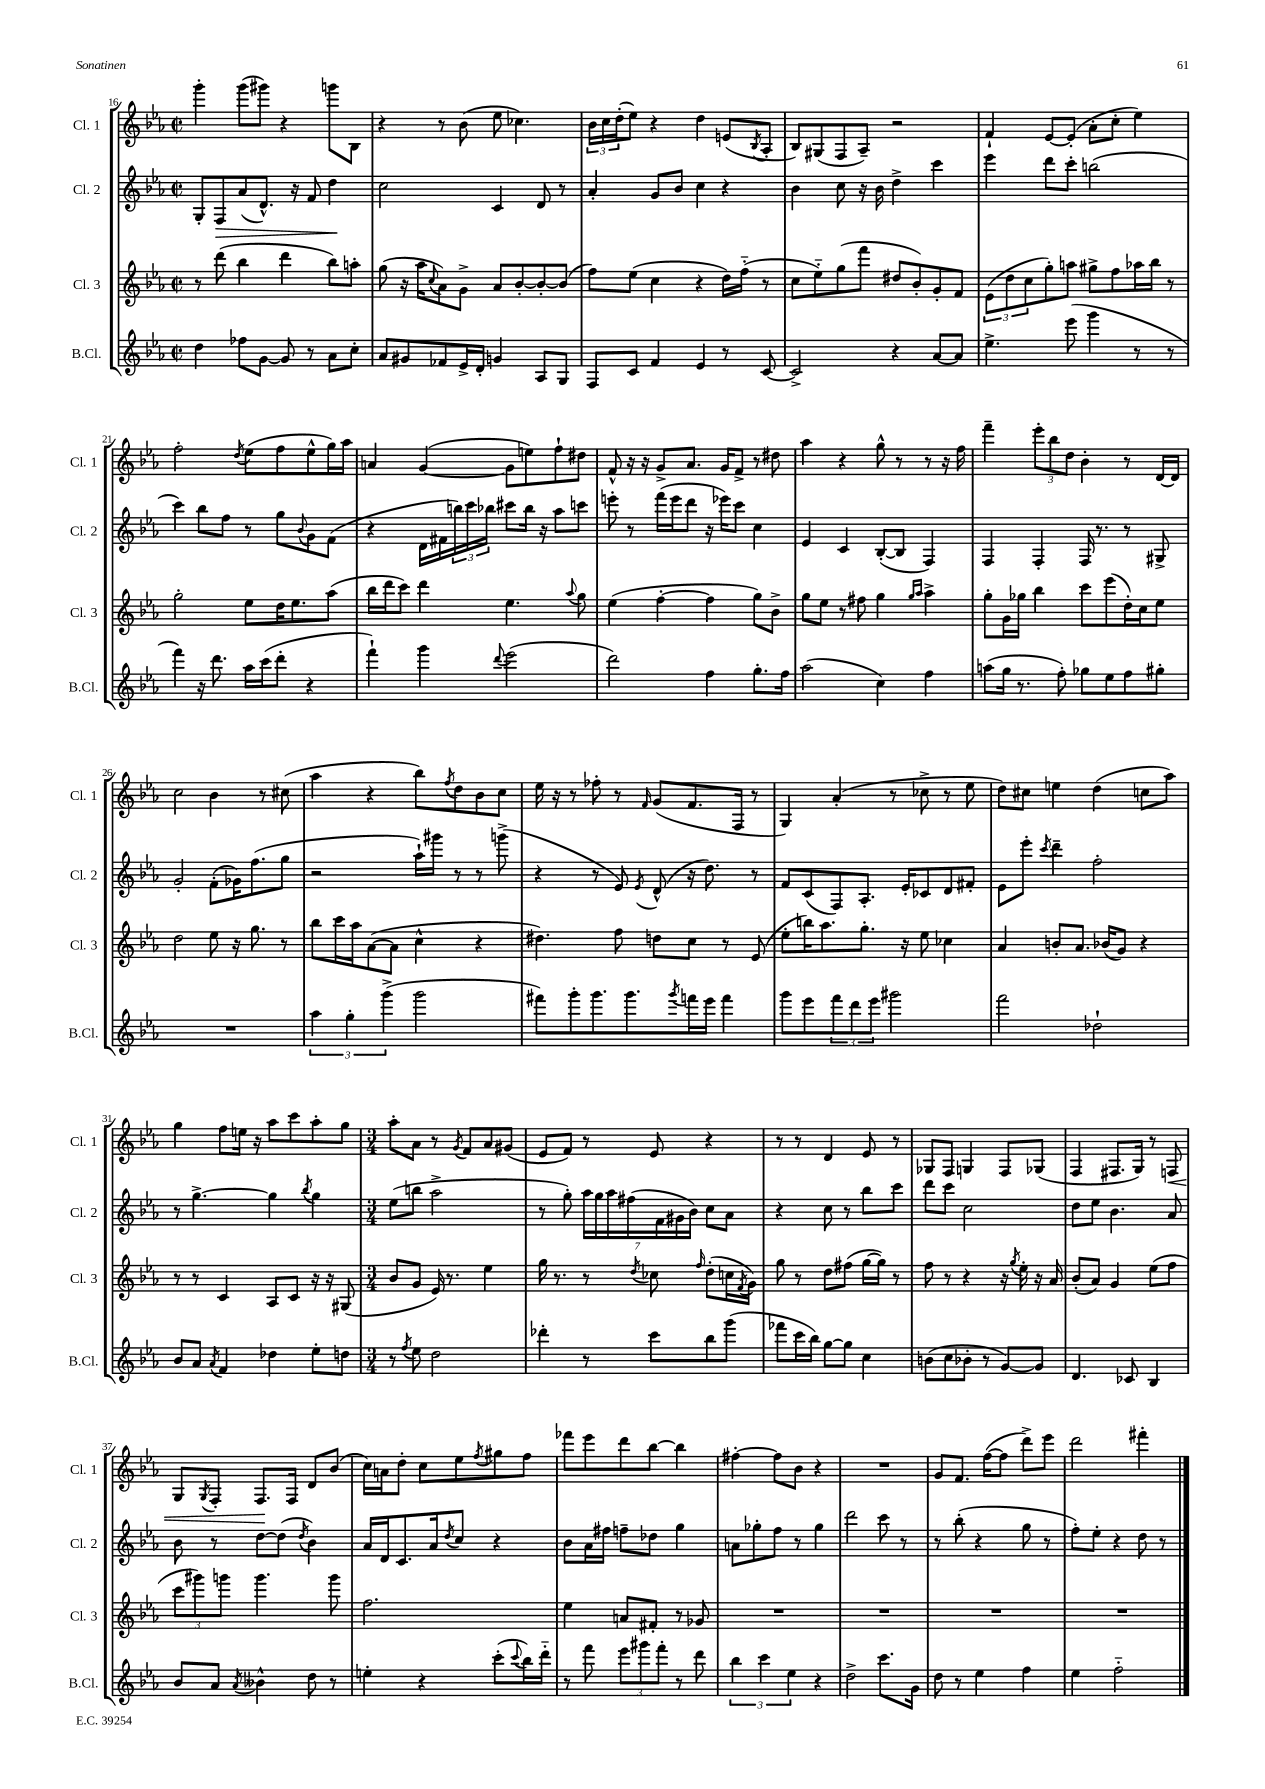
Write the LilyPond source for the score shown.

<<
\new StaffGroup <<
\new Staff = "s0" \with { instrumentName = "Cl. 1" shortInstrumentName = "Cl. 1" } {
    \clef treble \key ees \major \defaultTimeSignature \time 2/2
    g'''4-. g'''8( gis'''8) r4 g'''8 bes8 |
    r4 r8 bes'8( ees''8 ces''4.) |
    \tuplet 3/2 { bes'16 c''16 d''16-.( } ees''8) r4 d''4 e'8( \acciaccatura { bes8 } aes8-. |
    bes8) gis8( f8 aes8--) r2 |
    f'4-! ees'8~ ees'8-.( aes'8-. c''8-. ees''4) |
    f''2-. \acciaccatura { d''8 } ees''8( f''8 ees''8-^ g''16) aes''16 |
    a'4 g'4~( g'8 e''8) f''8-! dis''8 |
    f'8-^ r16 r16 g'8-> aes'8. g'16 f'8-> r8 dis''8 |
    aes''4 r4 g''8-^ r8 r8 r16 f''16 |
    f'''4-- \tuplet 3/2 { ees'''8-. bes''8 d''8 } bes'4-. r8 d'16~ d'16 |
    c''2 bes'4 r8 cis''8( |
    aes''4 r4 bes''8) \acciaccatura { f''8 } d''8 bes'8 c''8 |
    ees''16 r16 r8 fes''8-. r8 \grace { f'16 } g'8( f'8. f16 r8 |
    g4) aes'4-.( r8 ces''8-> r8 ees''8 |
    d''8) cis''8 e''4 d''4( c''8 aes''8) |
    g''4 f''8 e''16 r16 aes''8 c'''8 aes''8-. g''8 |
    \numericTimeSignature \time 3/4 aes''8-. aes'8 r8 \acciaccatura { g'8 } f'8 aes'8 gis'8( |
    ees'8 f'8) r8 ees'8 r4 |
    r8 r8 d'4 ees'8 r8 |
    ges8 f8 g4 f8 ges8( |
    f4 fis8. g16) r8 f8\< |
    g8 \acciaccatura { g8 } f8-. f8.\! f16 d'8 bes'8( |
    c''16) a'16 d''8-. c''8 ees''8 \acciaccatura { f''8 } gis''8 f''8 |
    fes'''8 ees'''8 d'''8 bes''8~ bes''4 |
    fis''4~-. fis''8 bes'8 r4 |
    R2. |
    g'8 f'8. f''16~( f''8 d'''8->) ees'''8 |
    d'''2 fis'''4-. \bar "|." |
}
\new Staff = "s1" \with { instrumentName = "Cl. 2" shortInstrumentName = "Cl. 2" } {
    \clef treble \key ees \major \defaultTimeSignature \time 2/2
    g8-. f8\> aes'8( d'8.-^) r16 f'8 d''4\! |
    c''2 c'4 d'8 r8 |
    aes'4-. g'8 bes'8 c''4 r4 |
    bes'4 c''8 r16 bes'16 d''4-> c'''4 |
    ees'''4 d'''8 c'''8-. b''2( |
    c'''4) bes''8 f''8 r8 g''8 \appoggiatura { bes'8 } g'8 f'8( |
    r4 d'16 fis'16 \tuplet 3/2 { b''16) c'''16 bes''16 } cis'''8 bes''16 r16 aes''8 c'''8 |
    e'''8-. r8 f'''16( e'''16 d'''8 r16 ees'''16) c'''8 c''4 |
    ees'4 c'4 bes8~-.( bes8 f4) |
    f4 f4-. f16 r8. r8 gis8-> |
    g'2-. f'8-.( ges'16) f''8.( g''8 |
    r2 aes''16-!) gis'''16 r8 r8 g'''8->( |
    r4 r8 ees'8) \acciaccatura { ees'8 } d'8-^( r16 d''8.) r8 |
    f'8 c'8( f8) aes8.-. ees'16-. ces'8 d'8 fis'8-. |
    ees'8 ees'''8-. \acciaccatura { c'''8 } d'''4-- f''2-. |
    r8 g''4.~-> g''4 \acciaccatura { bes''8 } g''4 |
    \numericTimeSignature \time 3/4 ees''8( b''8 aes''2-> |
    r8 g''8-.) \tuplet 7/4 { aes''16 g''16 aes''16 fis''16( f'16 gis'16 bes'16) } c''8 aes'8 |
    r4 c''8 r8 bes''8 c'''8 |
    d'''8 c'''8 c''2 |
    d''8 ees''8 bes'4. aes'8 |
    bes'8 r8 d''8~ d''8( \acciaccatura { d''8 } bes'4) |
    aes'16 d'16 c'8. aes'16 \acciaccatura { d''8 } c''8 r4 |
    bes'8 aes'16 fis''16 f''8-- des''8 g''4 |
    a'8 ges''8-. f''8 r8 ges''4 |
    d'''2 c'''8 r8 |
    r8 bes''8-.( r4 g''8 r8 |
    f''8-.) ees''8-. r4 d''8 r8 \bar "|." |
}
\new Staff = "s2" \with { instrumentName = "Cl. 3" shortInstrumentName = "Cl. 3" } {
    \clef treble \key ees \major \defaultTimeSignature \time 2/2
    r8 d'''8( bes''4 d'''4 bes''8) a''8-. |
    g''8( r16 aes''16 \appoggiatura { c''8 } aes'8) g'8-> aes'8 bes'8~-. bes'8~-. bes'8( |
    f''8) ees''8( c''4 r4 d''16) f''16-_( r8 |
    c''8 ees''8-_) g''8( f'''8 dis''8 bes'8-.) g'8-. f'8 |
    \tuplet 3/2 { ees'8( d''8 c''8 } g''8-.) a''8 gis''8-> f''8 aes''16 bes''16 r8 |
    g''2-. ees''8 d''16 ees''8. aes''8( |
    bes''16 d'''16 c'''8) d'''4 ees''4. \appoggiatura { aes''8 } g''8 |
    ees''4( f''4~-. f''4 g''8) bes'8-> |
    g''8 ees''8 r8 fis''8 g''4 \grace { g''16 aes''16 } aes''4-> |
    g''8-. g'16 ges''16 bes''4 c'''8 ees'''8( d''16-.) c''16 ees''8 |
    d''2 ees''8 r16 g''8. r8 |
    bes''8 c'''16 aes''16 aes'8~( aes'8 c''4-^ r4 |
    dis''4.) f''8 d''8 c''8 r8 ees'8( |
    ees''8-. b''16) aes''8. g''8.-. r16 ees''8 ces''4 |
    aes'4 b'8-. aes'8. bes'16( g'8) r4 |
    r8 r8 c'4 aes8 c'8 r16 r16 gis8( |
    \numericTimeSignature \time 3/4 bes'8 g'8 ees'16) r8. ees''4 |
    g''16 r8. r8 \acciaccatura { d''8 } ces''8 \grace { f''16 } d''8-.( c''16 \acciaccatura { f'8 } g'16) |
    g''8 r8 d''8 fis''8( g''16~ g''16) r8 |
    f''8 r8 r4 r16 \acciaccatura { g''8 } ees''16-. r16 aes'16 |
    bes'8-.( aes'8) g'4 ees''8( f''8 |
    \tuplet 3/2 { c'''8 gis'''8) g'''8 } g'''4. g'''8 |
    f''2. |
    ees''4 a'8 fis'8-. r8 ges'8 |
    R2. |
    R2. |
    R2. |
    R2. \bar "|." |
}
\new Staff = "s3" \with { instrumentName = "B.Cl." shortInstrumentName = "B.Cl." } {
    \clef treble \key ees \major \defaultTimeSignature \time 2/2
    d''4 fes''8 g'8~ g'8 r8 aes'8 c''8-. |
    aes'8 gis'8 fes'8 ees'16-> d'16-. g'4 aes8 g8 |
    f8 c'8 f'4 ees'4 r8 c'8~ |
    c'2-> r4 aes'8~ aes'8 |
    ees''4.-> ees'''8( g'''4 r8 r8 |
    f'''4) r16 d'''8. aes''16 c'''16( d'''8-. r4 |
    f'''4-!) g'''4 \appoggiatura { d'''8 } ees'''2( |
    d'''2) f''4 g''8.-. f''16 |
    aes''2( c''4) f''4 |
    a''8( g''16 r8. f''8-.) ges''8 ees''8 f''8 gis''8-. |
    R1 |
    \tuplet 3/2 { aes''4 g''4-. g'''4->( } g'''2 |
    fis'''8) g'''8-. g'''8. g'''8. \acciaccatura { g'''8 } f'''16 ees'''16 f'''4 |
    g'''8 ees'''8 \tuplet 3/2 { f'''8 d'''8 ees'''8 } gis'''2 |
    f'''2 des''2-! |
    bes'8 aes'8 \acciaccatura { aes'8 } f'4 des''4 ees''8-. d''8 |
    \numericTimeSignature \time 3/4 r8 \acciaccatura { f''8 } ees''8 d''2 |
    des'''4-. r8 c'''8 bes''8 g'''8( |
    fes'''8 c'''16 bes''16) g''8~ g''8 c''4 |
    b'8( c''8 bes'8-. r8 g'8~) g'8 |
    d'4. ces'8 bes4 |
    bes'8 aes'8 \acciaccatura { aes'8 } beses'4-^ d''8 r8 |
    e''4-. r4 c'''8-.( \appoggiatura { c'''8 } bes''16) d'''16-_ |
    r8 f'''8 \tuplet 3/2 { ees'''8 gis'''8 f'''8-. } r8 d'''8 |
    \tuplet 3/2 { bes''4 c'''4 ees''4 } r4 |
    d''2-> c'''8. g'16 |
    d''8 r8 ees''4 f''4 |
    ees''4 f''2-_ \bar "|." |
}
>>
>>
\layout { \context { \Score currentBarNumber = #16 } }
